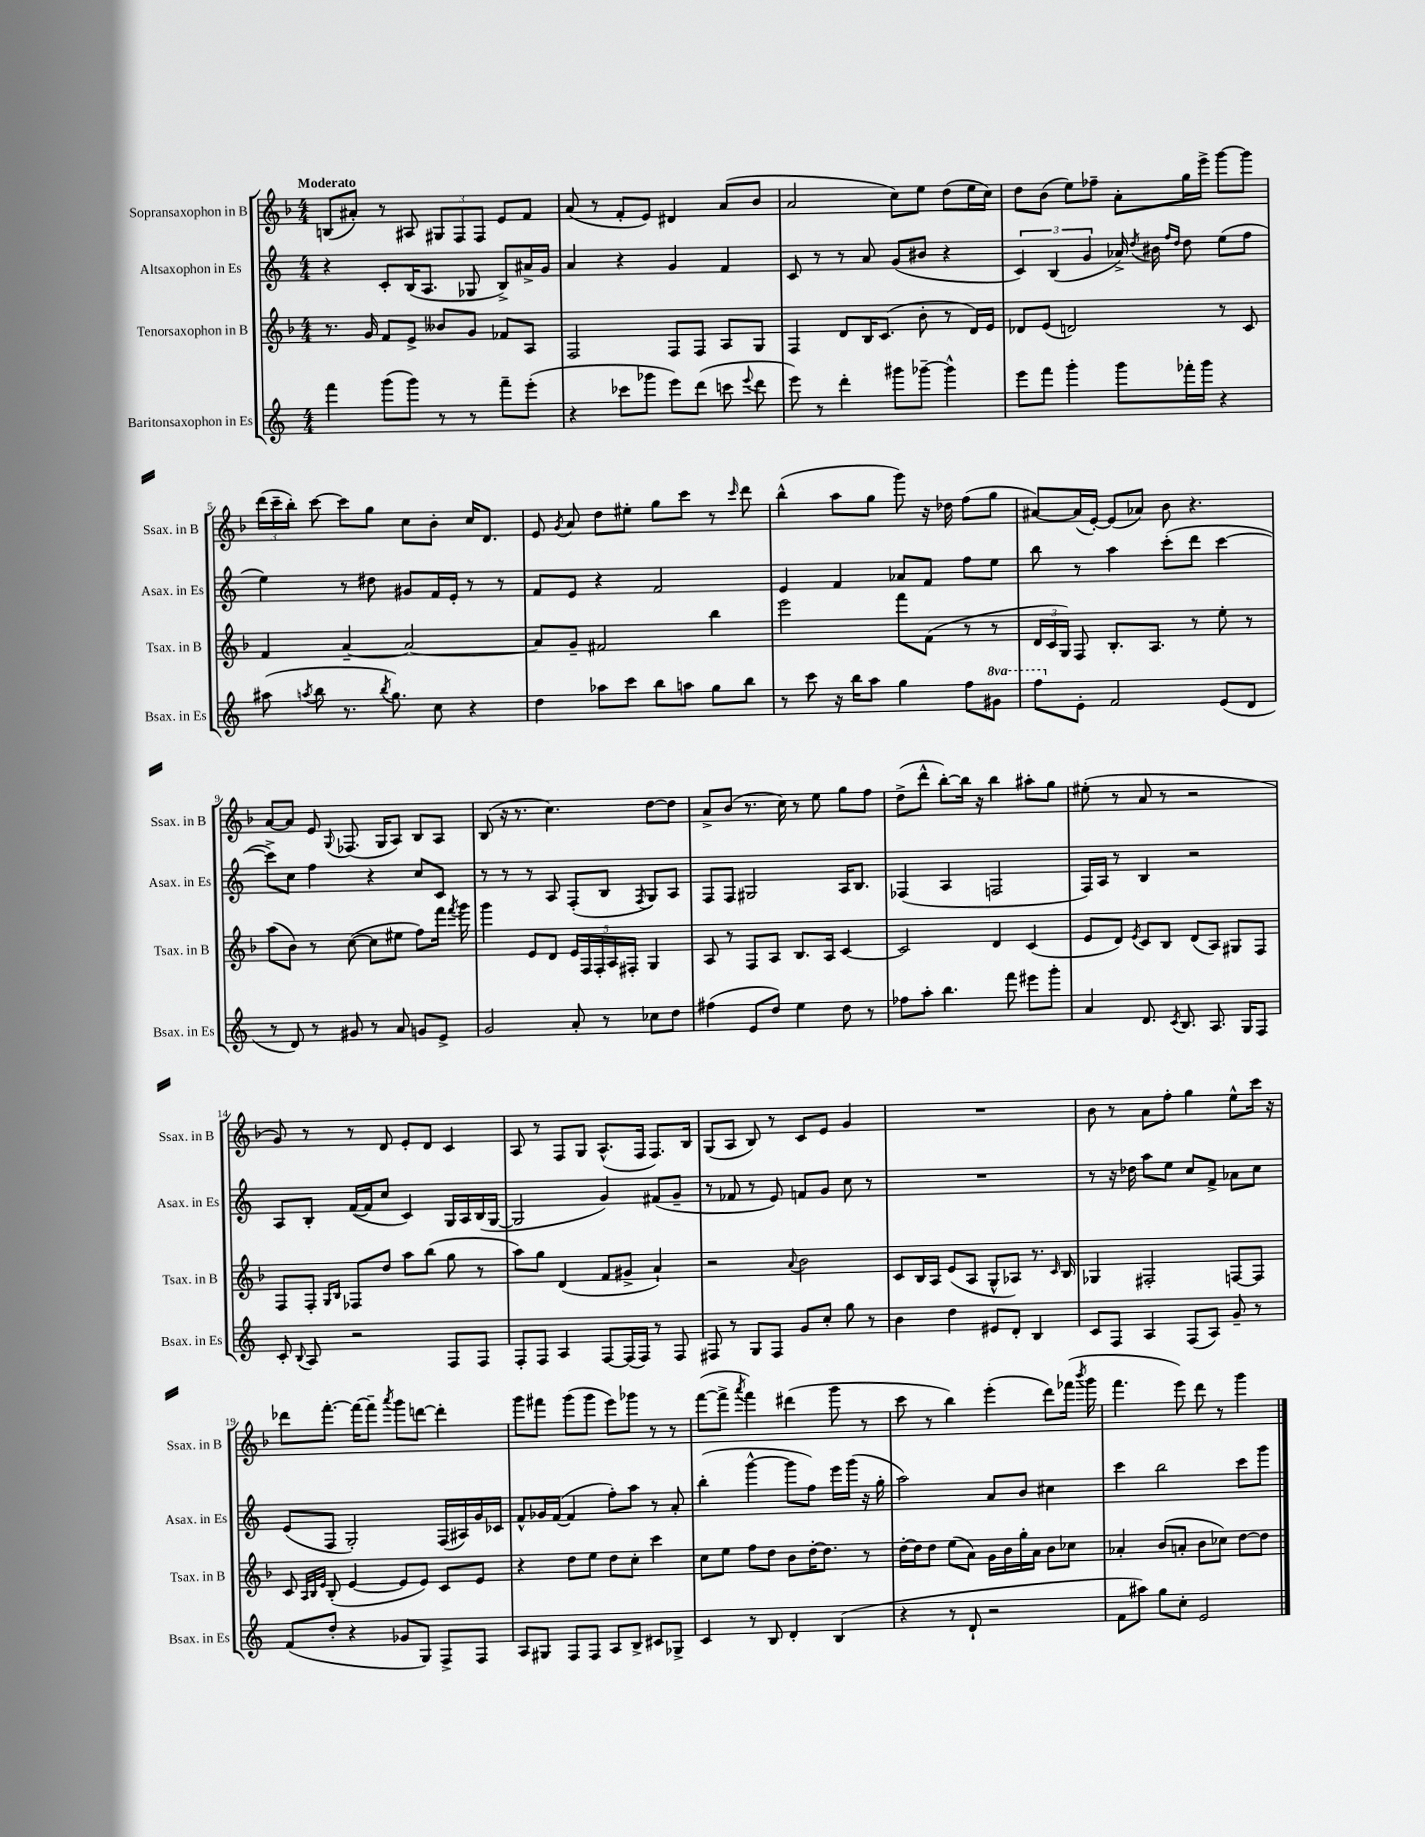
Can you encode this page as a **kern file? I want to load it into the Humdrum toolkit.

**kern	**kern	**kern	**kern
*staff4	*staff3	*staff2	*staff1
*clefG2	*clefG2	*clefG2	*clefG2
*k[]	*k[b-]	*k[]	*k[b-]
*M4/4	*M4/4	*M4/4	*M4/4
4fff	8.r	4r	(8B
.	.	.	8a#')
.	16g	.	.
(8ggg	8f	8c'	8r
8ggg)	8e^	(16B	8A#
.	.	8.A	.
8r	8b--	.	12G#
.	.	.	12F
8r	8g	8G-	.
.	.	.	12F
8fff~	8f-	8B^)	8e
(8eee'	8A	16a#^	8f
.	.	16g	.
=	=	=	=
4r	2F	4a	(8a
.	.	.	8r
8ccc-	.	4r	8f'
8ggg-	.	.	8e)
8eee)	8F	4g	4d#
(8ddd	8F	.	.
8ccc	8A	4f	(8a
8qqeee	.	.	.
8ddd	8G	.	8b-
=	=	=	=
8eee)	4F	8c	2a
8r	.	8r	.
4ddd'	8d	8r	.
.	16B-	8a	.
.	(8.c	.	.
8ggg#	.	(8g	8cc)
[8ggg-~	8b-'	8b#	8ee
4ggg-^^]	8r	4r	(8dd
.	16d)	.	16ee
.	16e	.	16cc)
=	=	=	=
8eee	8d-	6c)	8dd
8fff	(8e	.	(8b-
.	.	(6B	.
4ggg'	2d)	.	8ee)
.	.	6g	.
.	.	.	8ff-~
8ggg	.	16a-^)	8a'
.	.	8qdd	.
.	.	16b#	.
.	.	16qqff	.
.	.	16qqdd	.
16fff-'	.	8dd	16gg
16ggg	.	.	16eee^
4r	8r	(8ee	[8ggg
.	8c	8ff	8ggg]
=	=	=	=
(8aa#	4f	4ee)	(24ddd
.	.	.	24ccc~
.	.	.	24bb-')
8qaa	.	.	.
8bb	.	.	[8ccc
8.r	[4a~	8r	8ccc]
.	.	8dd#	8gg
8qbb	.	.	.
8.gg)	.	.	.
.	2a_	8g#	8cc
8cc	.	16f	8b-'
.	.	16e'	.
4r	.	8r	16cc
.	.	.	8.d
.	.	8r	.
=	=	=	=
4dd	8a]	8f	8e
.	.	.	8qg
.	8g~	8e	8a
8aa-	2f#	4r	8dd
8ccc	.	.	8ee#'
8bb	.	2f	8gg
8aa	.	.	8ccc
8gg	4bb-	.	8r
.	.	.	16qqccc
8bb	.	.	8ddd
=	=	=	=
8r	2eee	4e	(4bb-^^
8ccc	.	.	.
16r	.	4f	8aa
16bb	.	.	.
8aa	.	.	8gg
4gg	8fff	8a-	8ggg)
.	(8f	8f	16r
.	.	.	16dd-
8ff	8r	8ff	(8ff
8gg#	8r	8ee	8gg
=	=	=	=
8fff	24d	8bb	[8a#)
.	24c	.	.
.	24G)	.	.
8e'	8F	8r	(16a#]
.	.	.	[16e')
2f	8.B-'	4aa	(8e]
.	.	.	8a-)
.	8.A	.	.
.	.	(8ccc'	8b-
.	8r	8ddd	4.r
(8e	8ee'	[4ccc	.
8d	8r	.	.
=	=	=	=
8r	(8aa	8ccc^])	[8a
8d)	8b-)	8cc	8a]
8r	8r	4ff	8e
.	.	.	8qqG
8g#	([8cc	.	(8.F-
8r	8cc]	4r	.
.	.	.	16G
8a	8ee#	.	8A)
8g	8ff)	8cc	8B-
8e^	16fff	8c	8A
.	8qfff	.	.
.	16ggg	.	.
=	=	=	=
2g	4ggg	8r	(8B-
.	.	8r	16r
.	.	.	8.r
.	8e	8r	.
.	8d	8A	4.cc)
8a'	20e	(8F'	.
.	20F	.	.
.	20F'	.	.
8r	.	8B	.
.	20A	.	.
.	20F#'	.	.
.	.	8qF	.
8cc-	4G	8G)	[8dd
8dd	.	8A	8dd]
=	=	=	=
(4ff#	8A	8F	8a^
.	8r	8F	(8b-
8e	8F	2G#	8.r
8dd)	8A	.	.
.	.	.	16cc)
4ee	8.B-	.	8r
.	.	.	8ee
.	16A	.	.
8dd	[4c	16A	8gg
.	.	8.B	.
8r	.	.	8ff
=	=	=	=
8ff-	2c]	(4F-	(8dd^
8aa'	.	.	8ddd^^
4.bb	.	4A	[8bb-')
.	.	.	16bb-]
.	.	.	16r
.	4d	2F	4bb-
8fff	.	.	.
8eee#	(4c	.	8aa#'
8ggg'	.	.	8gg
=	=	=	=
4a	8e	16F)	(8ee#'
.	.	16A	.
.	8d)	8r	8r
.	8qe	.	.
8.d	8c	4B	8a
.	8B-	.	8r
8qc	.	.	.
8.B	.	.	.
.	(8d	2r	2r
8.A	8A)	.	.
.	8G#	.	.
16G	.	.	.
8F	8F	.	.
=	=	=	=
8c'	8F	8A	8g)
8qqB	.	.	.
8A	8F'	8B'	8r
.	16qqG	.	.
.	16qqB-	.	.
2r	8F-	([16f	8r
.	.	16f]	.
.	8dd	8cc	8d
.	8aa	4c)	8e'
.	(8bb-	.	8d
8F	8gg	16G	4c
.	.	16A	.
8F	8r	(16B	.
.	.	[16G	.
=	=	=	=
8F'	8aa)	2G]	8A
8F	8gg	.	8r
4A	(4d	.	8F
.	.	.	8G
[8F	8f	4g)	(8.A^^
(16F]	8g#^	.	.
16F)	.	.	16F
8r	4a`)	(8f#	8.F)
8F	.	8g~	.
.	.	.	16B-
=	=	=	=
8F#	2r	8r	(8G
8r	.	8f-	8A
8G	.	8r	8B-)
8F#	.	8e)	8r
.	8qqa	.	.
8g	2b-	8f	8c
8cc'	.	8g	8e
8gg	.	8cc	4g
8r	.	8r	.
=	=	=	=
4b	8c	1r	1r
.	16B-	.	.
.	16A	.	.
4dd	(8e	.	.
.	8A	.	.
8e#	8G^^	.	.
8d'	8A-)	.	.
4B	8.r	.	.
.	16qqc	.	.
.	16B-	.	.
=	=	=	=
8c	4G-	8r	8b-
8F	.	16r	8r
.	.	16dd-	.
4A	2F#'	8aa	8a
.	.	8ee	8ff'
(8F	.	8cc	4gg
8A)	.	8f^	.
8g~	[8F	8a-	8ee^^
8r	8F]	8cc	16ccc
.	.	.	16r
=	=	=	=
(8f	8c	(8e	8ddd-
.	32qqA	.	.
.	32qqB-	.	.
.	32qqe	.	.
8dd'	(8B-'	8F	[8.fff'
4r	[4e	2G')	.
.	.	.	16fff_
.	.	.	8fff~]
.	.	.	8qaaa
8g-	8e]	.	8ggg
8G)	8e)	.	[8ddd
8F^	8c	(16F	4ddd']
.	.	16A#)	.
8F	8e	16g	.
.	.	16c-	.
=	=	=	=
8A	4r	8f^^	8ggg
8G#	.	16g-	8fff#
.	.	([16f	.
8F	8dd	4f]	(8ggg
8F	8ee	.	8ggg
8A	8dd	8ff')	8eee)
8B^	8cc'	8aa	8ggg-
8c#	4ccc	8r	8r
8G-^	.	8a'	8r
=	=	=	=
4c	8cc	(4bb'	([8fff
.	8ee	.	8fff^]
.	.	.	8qaaa
8r	8ff	[4ggg^^	4fff)
8B	8dd	.	.
4d'	8b-	8ggg]	(4ddd#
.	[16dd'	8ff)	.
.	8.dd]	.	.
(4B	.	16eee	8ggg
.	.	(16ggg	.
.	8r	16r	8r
.	.	16gg'	.
=	=	=	=
4r	[16dd'	2aa)	8ccc
.	16dd]	.	.
.	8dd	.	8r
8r	(8ee	.	4bb-)
8d`	8a)	.	.
2r	16g	8a	(4eee'
.	16b-	.	.
.	16gg'	8b	.
.	16a	.	.
.	8b-	4cc#	8ddd)
.	8cc-	.	(16fff-
.	.	.	8qbbb-
.	.	.	16ggg
=	=	=	=
8f	4a-'	4ccc	4.fff
8aa#)	.	.	.
8gg	(8b-	2bb	.
8cc'	8a'	.	8eee)
2e	8b-	.	8ddd
.	8cc-)	.	8r
.	[8dd	8ccc	4ggg
.	8dd]	8ggg	.
==	==	==	==
*-	*-	*-	*-
